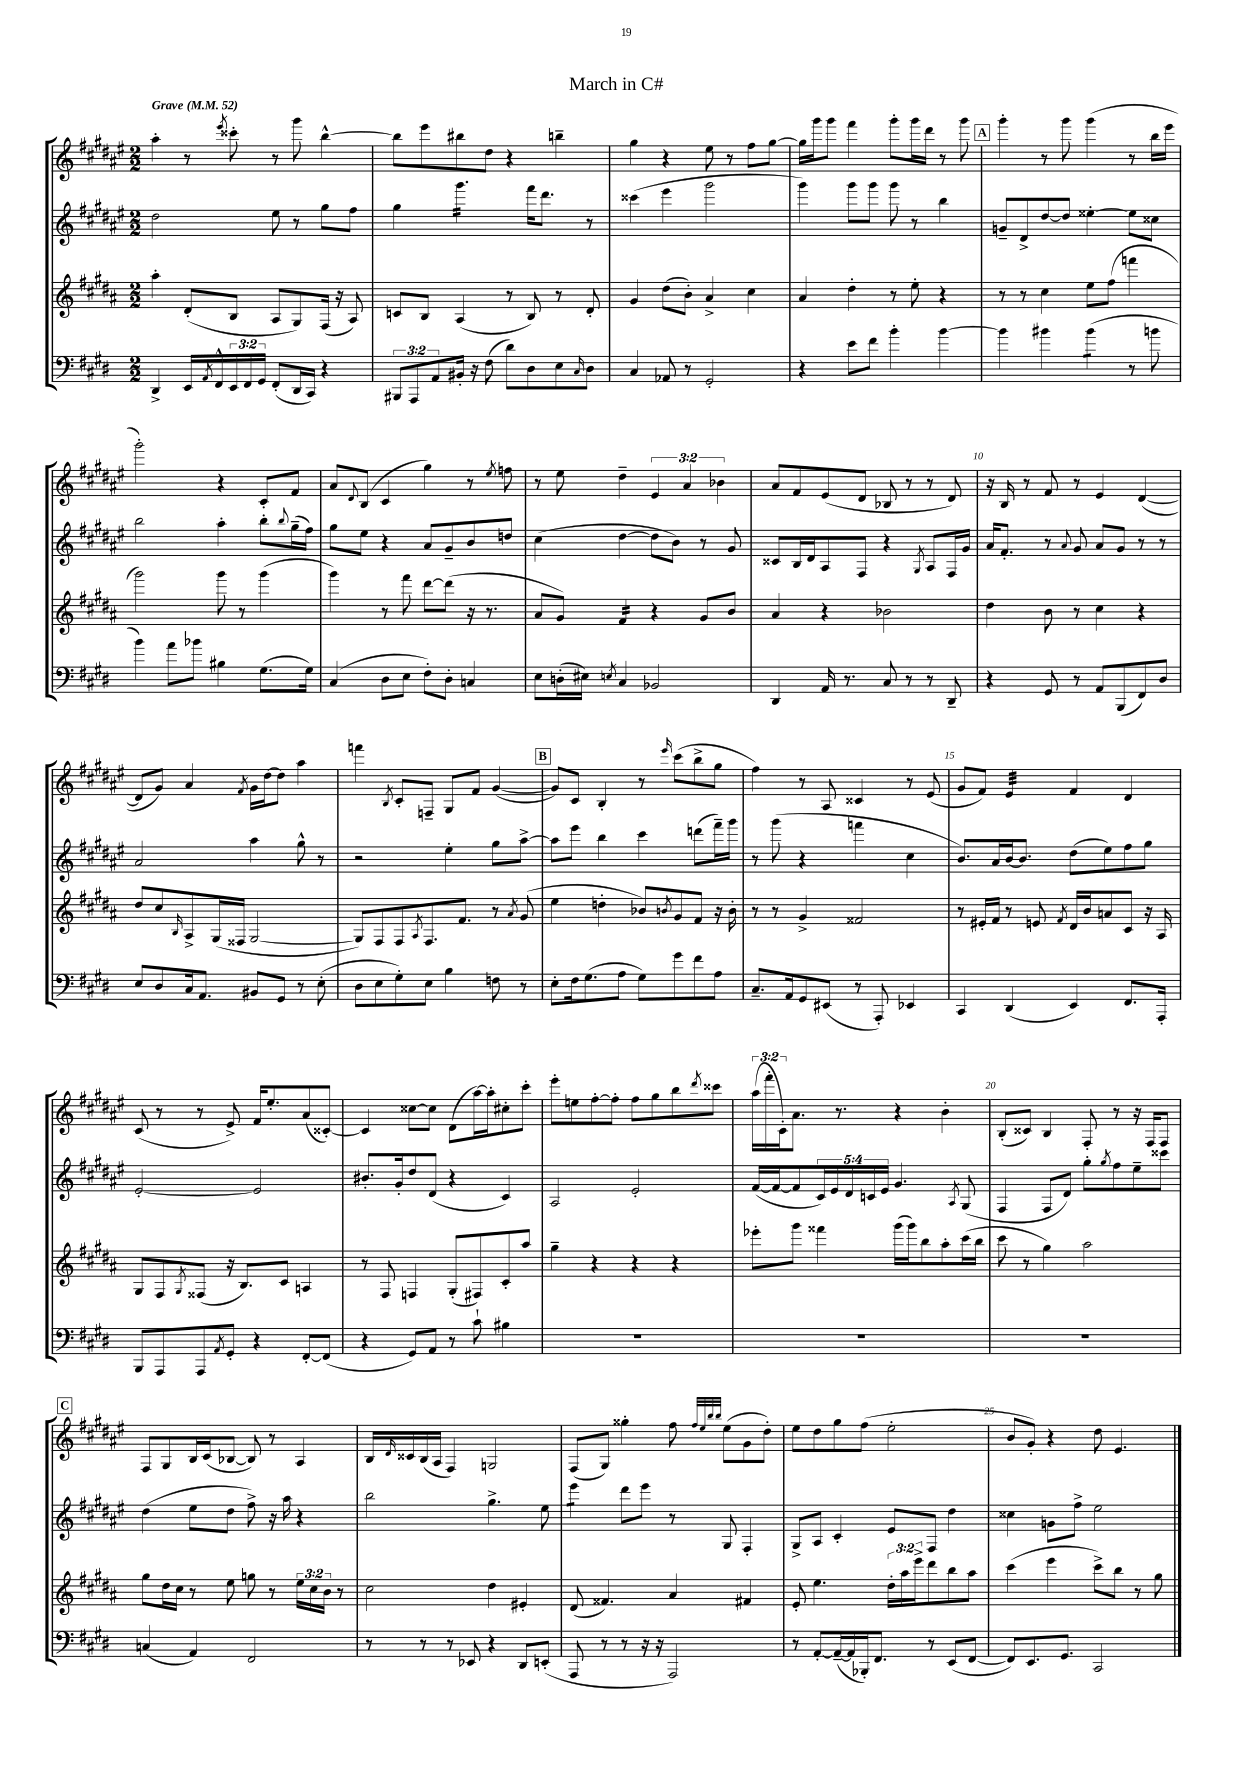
\header { title = "March in C#" }
<<
\new StaffGroup <<
\new Staff = "s0" {
    \clef treble \key fis \major \numericTimeSignature \time 2/2 \override Staff.TupletNumber.text = #tuplet-number::calc-fraction-text \tempo "Grave" 4 = 52
    ais''4-. r8 \acciaccatura { eis'''8 } cisis'''8-. r8 gis'''8 b''4~-^ |
    b''8 eis'''8 bis''8 dis''8 r4 b''4-- |
    gis''4 r4 eis''8 r8 fis''8 gis''8~ |
    gis''16 gis'''16 gis'''8 fis'''4 gis'''8-. gis'''16 dis'''16 r8 gis'''8 |
    \mark \markup { \box "A" } gis'''4-. r8 gis'''8 gis'''4( r8 b''16 eis'''16 |
    gis'''2-.) r4 cis'8-. fis'8 |
    ais'8 \appoggiatura { dis'8 } b8( cis'4 gis''4) r8 \acciaccatura { eis''8 } f''8 |
    r8 eis''8 dis''4-- \tuplet 3/2 { eis'4 ais'4 bes'4 } |
    ais'8 fis'8 eis'8( dis'8 bes8 r8 r8 dis'8) |
    r16 b16 r8 fis'8 r8 eis'4 dis'4~( |
    dis'8 gis'8) ais'4 \acciaccatura { fis'8 } gis'16 dis''16~ dis''8 ais''4 |
    f'''4 \acciaccatura { b8 } cis'8-. f8-- gis8 fis'8 gis'4~( |
    \mark \markup { \box "B" } gis'8) cis'8 b4-. r8 \grace { eis'''16 } cis'''8( b''8-> gis''8 |
    fis''4) r8 ais8 cisis'4 r8 eis'8( |
    gis'8 fis'8) eis'4:32 fis'4 dis'4 |
    cis'8( r8 r8 eis'8->) fis'16 eis''8.-. ais'8( cisis'8~-.) |
    cisis'4 cisis''8~ cisis''8 dis'8( ais''16~) ais''16-. cis''8-. cis'''8-. |
    eis'''8-. e''8 fis''8~-. fis''8-. fis''8 gis''8 b''8 \acciaccatura { dis'''8 } cisis'''8 |
    \tuplet 3/2 { ais''16( fis'''16-. cis'16-.) } ais'8. r8. r4 b'4-. |
    b8-.( cisis'8) b4 fis8-. r8 r16 fis16 fis8 |
    \mark \markup { \box "C" } fis8 gis8 b16 cis'16( bes8~ bes8) r8 ais4 |
    b16 \grace { dis'16 } cisis'16 b16( ais16 fis4) g2 |
    fis8( gis8) gisis''4-. fis''8 \grace { fis''32 eis''32 b''32 b''32 } eis''8( gis'8 dis''8-.) |
    eis''8 dis''8 gis''8 fis''8( eis''2-. |
    b'8 gis'8-.) r4 dis''8 eis'4. \bar "|." |
}
\new Staff = "s1" {
    \clef treble \key fis \major \numericTimeSignature \time 2/2 \override Staff.TupletNumber.text = #tuplet-number::calc-fraction-text
    dis''2 eis''8 r8 gis''8 fis''8 |
    gis''4 gis'''4.:16 fis'''16 dis'''8. r8 |
    cisis'''4( eis'''4 gis'''2 |
    gis'''4) gis'''8 gis'''8 gis'''8 r8 b''4 |
    \mark \markup { \box "A" } g'8-- dis'8-> dis''8~ dis''8 eisis''4~-. eisis''8 cisis''8 |
    b''2 ais''4-. b''8-. \appoggiatura { b''8 } gis''16--( fis''16) |
    gis''8 eis''8 r4 ais'8 gis'8-- b'8 d''8 |
    cis''4( dis''4~ dis''8 b'8) r8 gis'8 |
    cisis'8 b16 dis'16 ais8 fis8 r4 \acciaccatura { gis8 } ais8 fis16 gis'16 |
    ais'16 fis'8.-. r8 \appoggiatura { ais'8 } gis'8 ais'8 gis'8 r8 r8 |
    ais'2 ais''4 gis''8-^ r8 |
    r2 eis''4-. gis''8 ais''8~-> |
    \mark \markup { \box "B" } ais''8 eis'''8 b''4 cis'''4 d'''8( fis'''16--) gis'''16 |
    r8 gis'''8( r4 f'''4 cis''4 |
    b'8.) ais'16 b'16~ b'8. dis''8( eis''8) fis''8 gis''8 |
    eis'2~-. eis'2 |
    bis'8.-. gis'16-. dis''8 dis'8( r4 cis'4) |
    ais2 eis'2-. |
    fis'16~( fis'16~ fis'8 \tuplet 5/4 { cis'16) eis'16 dis'16 c'16 eis'16 } gis'4. \acciaccatura { ais8 } gis8( |
    fis4 fis8 dis'8) gis''8-. \acciaccatura { gis''8 } fis''8 eis''8-- cisis'''8 |
    \mark \markup { \box "C" } dis''4( eis''8 dis''8 fis''8->) r16 ais''16 r4 |
    b''2 gis''4.-> eis''8 |
    eis'''4:8 dis'''8 eis'''8 r8 gis8 fis4-. |
    gis8-> ais8 cis'4-. eis'8 fis8 dis''4 |
    cisis''4 g'8 fis''8-> eis''2 \bar "|." |
}
\new Staff = "s2" {
    \clef treble \key b \major \numericTimeSignature \time 2/2 \override Staff.TupletNumber.text = #tuplet-number::calc-fraction-text
    ais''4-. dis'8-.( b8 ais8 gis8) fis16( r16 ais8) |
    c'8 b8 ais4( r8 b8) r8 dis'8-. |
    gis'4 dis''8( b'8-.) ais'4-> cis''4 |
    ais'4 dis''4-. r8 e''8-. r4 |
    \mark \markup { \box "A" } r8 r8 cis''4 e''8 fis''8( f'''4 |
    gis'''2) gis'''8 r8 gis'''4( |
    gis'''4) r8 fis'''8 dis'''8~ dis'''8( r16 r8. |
    ais'8 gis'8) fis'4:16 r4 gis'8 b'8 |
    ais'4 r4 bes'2 |
    dis''4 b'8 r8 cis''4 r4 |
    dis''8 cis''8 \grace { b16 } ais8-> gis16( fisis16 gis2~ |
    gis8) fis8 fis8 \acciaccatura { ais8 } fis8. fis'8. r8 \acciaccatura { ais'8 } gis'8( |
    \mark \markup { \box "B" } e''4 d''4-. bes'8) \acciaccatura { b'8 } gis'8 fis'8 r16 b'16-. |
    r8 r8 gis'4-> fisis'2 |
    r8 eis'16-. fis'16 r8 e'8 \acciaccatura { fis'8 } dis'16 b'16 a'8 cis'8 r16 ais16 |
    gis8 fis8 \acciaccatura { gis8 } fisis8( r16 b8.) cis'8 a4 |
    r8 fis8 f4 gis8-.( fis8) cis'8-. ais''8 |
    gis''4-- r4 r4 r4 |
    ees'''8-. gis'''8 fisis'''4 gis'''16( gis'''16) b''8 ais''8-. cis'''16( b''16 |
    cis'''8 r8 gis''4) ais''2 |
    \mark \markup { \box "C" } gis''8 dis''16 cis''16 r8 e''8 g''8 r8 \tuplet 3/2 { e''16 cis''16 b'16 } r8 |
    cis''2 dis''4 eis'4-. |
    dis'8( fisis'4.) ais'4 fis'4 |
    e'8-. e''4. \tuplet 3/2 { dis''16-. ais''16 e'''16-> } dis'''8 b''8 ais''8 |
    cis'''4( e'''4 cis'''8->) b''8 r8 gis''8 \bar "|." |
}
\new Staff = "s3" {
    \clef bass \key e \major \numericTimeSignature \time 2/2 \override Staff.TupletNumber.text = #tuplet-number::calc-fraction-text
    dis,4-> e,16 \acciaccatura { a,8 } fis,16-^ \tuplet 3/2 { e,16 fis,16 gis,16 } fis,8-.( dis,16 cis,16) r4 |
    \tuplet 3/2 { bis,,8 a,,8 a,8 } bis,16-. r16 fis8( dis'8) dis8 e8 \grace { cis16 } dis8 |
    cis4 aes,8 r8 gis,2-. |
    r4 e'8 fis'8 b'4-. b'4~ |
    \mark \markup { \box "A" } b'4 bis'4 bis'4:8( r8 b'8 |
    b'4) a'8 bes'8 bis4 gis8.( gis16) |
    cis4( dis8 e8 fis8-.) dis8-. c4 |
    e8 d16-.( eis16) \acciaccatura { e8 } cis4 bes,2 |
    dis,4 a,16 r8. cis8 r8 r8 dis,8-- |
    r4 gis,8 r8 a,8 b,,8( fis,8) dis8 |
    e8 dis8 cis16 a,8. bis,8 gis,8 r8 e8-.( |
    dis8 e8 gis8-.) e8 b4 f8 r8 |
    \mark \markup { \box "B" } e8-. fis16 gis8.( a8 gis8) gis'8 fis'8 a8 |
    cis8.-- a,16 gis,8 eis,8( r8 a,,8-.) ees,4 |
    cis,4 dis,4( e,4) fis,8. a,,16-. |
    b,,8 a,,8 a,,8 \acciaccatura { a,8 } gis,8-. r4 fis,8~-. fis,8( |
    r4 gis,8) a,8 r8 cis'8-! bis4 |
    R1 |
    R1 |
    R1 |
    \mark \markup { \box "C" } c4( a,4) fis,2 |
    r8 r8 r8 ees,8 r4 dis,8 e,8-.( |
    a,,8 r8 r8 r16 r16 a,,2) |
    r8 a,8~-. a,16~--( a,16 bes,,16-.) fis,8. r8 e,8( fis,8~ |
    fis,8) e,8. gis,8. cis,2 \bar "|." |
}
>>
>>
\layout { \context { \Score \override BarNumber.break-visibility = ##(#f #t #t) barNumberVisibility = #(every-nth-bar-number-visible 5) } }
